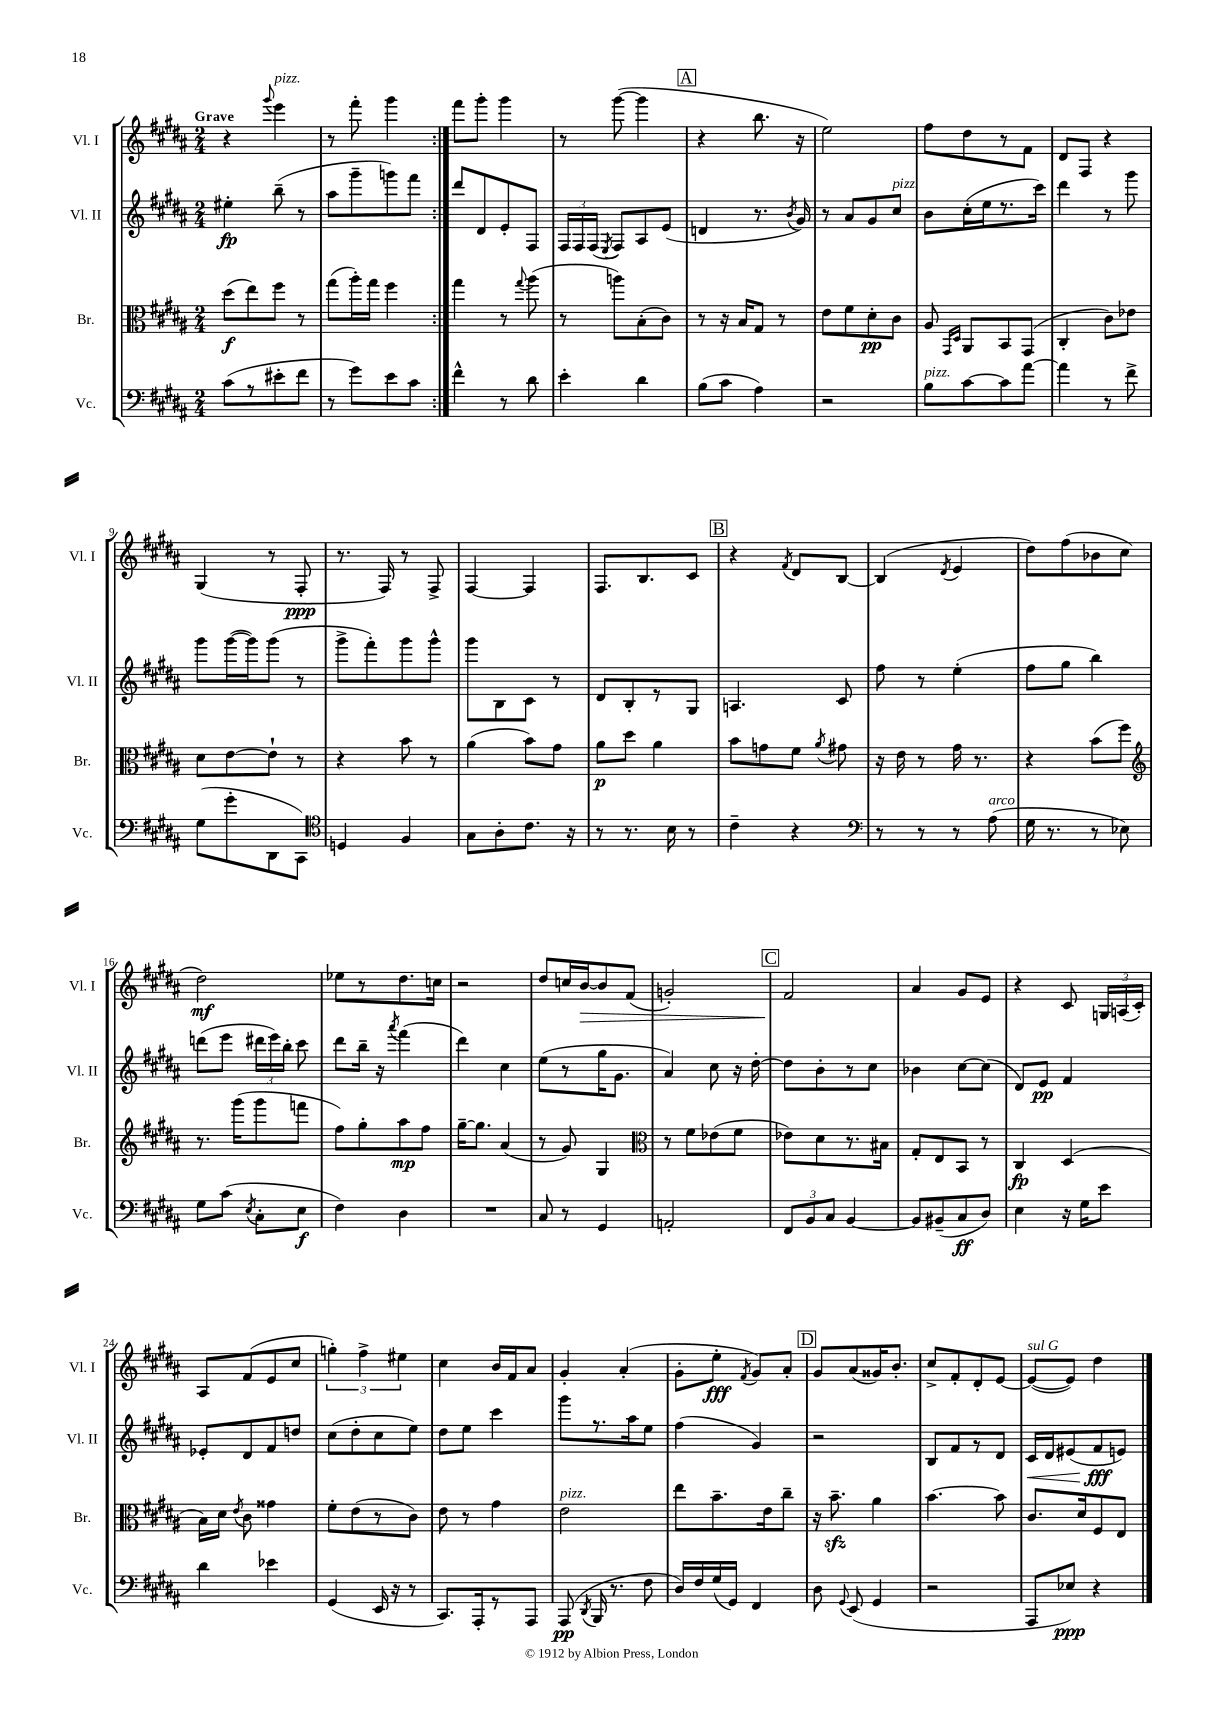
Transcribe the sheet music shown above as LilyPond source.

<<
\new StaffGroup <<
\new Staff = "s0" \with { instrumentName = "Vl. I" shortInstrumentName = "Vl. I" } {
    \clef treble \key b \major \numericTimeSignature \time 2/4 \tempo "Grave"
    \autoBeamOff \repeat volta 2 { r4 \appoggiatura { gis'''8 } e'''4^\markup { \italic "pizz." } |
    r8 fis'''8-. gis'''4 | }
    fis'''8[ gis'''8]-. gis'''4 |
    r8 gis'''8~( gis'''4 |
    \mark \markup { \box "A" } r4 b''8. r16 |
    e''2) |
    fis''8[ dis''8 r8 fis'8] |
    dis'8[ fis8] r4 |
    gis4( r8 fis8-.\ppp |
    r8. fis16) r8 fis8-> |
    fis4~ fis4 |
    fis8.[ b8. cis'8] |
    \mark \markup { \box "B" } r4 \acciaccatura { fis'8 } dis'8[ b8]~ |
    b4( \acciaccatura { dis'8 } e'4 |
    dis''8[) fis''8( bes'8 cis''8] |
    dis''2\mf) |
    ees''8[ r8 dis''8. c''16] |
    r2 |
    dis''8[ c''16 b'16~\> b'8 fis'8]( |
    g'2-.) |
    \mark \markup { \box "C" } fis'2\! |
    ais'4 gis'8[ e'8] |
    r4 cis'8 \tuplet 3/2 { g16[ a16( cis'16]-.) } |
    ais8[ fis'8( e'8 cis''8] |
    \tuplet 3/2 { g''4-.) fis''4-> eis''4 } |
    cis''4 b'16[ fis'16 ais'8] |
    gis'4-. ais'4-.( |
    gis'8[-. e''8]-.\fff \acciaccatura { fis'8 } gis'8[) ais'8]-. |
    \mark \markup { \box "D" } gis'8[ ais'8( gisis'16) b'8.]-. |
    cis''8[-> fis'8-. dis'8-. e'8]~ |
    e'8[~^\markup { \italic "sul G" }( e'8]) dis''4 \bar "|." |
}
\new Staff = "s1" \with { instrumentName = "Vl. II" shortInstrumentName = "Vl. II" } {
    \clef treble \key b \major \numericTimeSignature \time 2/4
    \autoBeamOff \repeat volta 2 { eis''4-.\fp b''8--( r8 |
    ais''8[ gis'''8-- g'''8) fis'''8] | }
    dis'''8[ dis'8 e'8-. fis8] |
    \tuplet 3/2 { fis16[ fis16 fis16]( } \acciaccatura { e8 } fis8[) ais8 e'8]( |
    \mark \markup { \box "A" } d'4 r8. \acciaccatura { b'8 } gis'16) |
    r8 ais'8[ gis'8 cis''8]^\markup { \italic "pizz." } |
    b'8[ cis''16-.( e''16 r8. cis'''16]) |
    dis'''4 r8 gis'''8 |
    gis'''8[ gis'''16~( gis'''16) gis'''8]( r8 |
    gis'''8[-> fis'''8-.) gis'''8 gis'''8]-^ |
    gis'''8[ b8 cis'8] r8 |
    dis'8[ b8-. r8 gis8] |
    \mark \markup { \box "B" } a4. cis'8 |
    fis''8 r8 e''4-.( |
    fis''8[ gis''8] b''4) |
    d'''8[( e'''8] \tuplet 3/2 { dis'''16[ e'''16) b''16]-. } cis'''8 |
    dis'''8[ b''16]-- r16 \acciaccatura { ais'''8 } fis'''4( |
    dis'''4) cis''4 |
    e''8[( r8 gis''16 gis'8.] |
    ais'4) cis''8 r16 dis''16~-. |
    \mark \markup { \box "C" } dis''8[ b'8-. r8 cis''8] |
    bes'4 cis''8[~ cis''8]( |
    dis'8[) e'8]\pp fis'4 |
    ees'8[-. dis'8 fis'8 d''8] |
    cis''8[( dis''8-. cis''8 e''8]) |
    dis''8[ e''8] cis'''4 |
    gis'''8[ r8. ais''16 e''8] |
    fis''4( gis'4) |
    \mark \markup { \box "D" } r2 |
    b8[ fis'8 r8 dis'8] |
    cis'16[\< dis'16 eis'8( fis'8\fff\! e'8]) \bar "|." |
}
\new Staff = "s2" \with { instrumentName = "Br." shortInstrumentName = "Br." } {
    \clef alto \key b \major \numericTimeSignature \time 2/4
    \autoBeamOff \repeat volta 2 { dis''8[\f( e''8) fis''8] r8 |
    gis''8[( ais''16-.) gis''16] fis''4 | }
    gis''4 r8 \appoggiatura { gis''8 } ais''8( |
    r8 a''8[) b8-.( cis'8]) |
    \mark \markup { \box "A" } r8 r16 b16[ gis8] r8 |
    e'8[ fis'8 dis'8-.\pp cis'8] |
    ais8 \grace { gis,16[ dis16] } ais,8[ b,8 gis,8]( |
    cis4-. cis'8[) ees'8] |
    dis'8[ e'8~ e'8]-! r8 |
    r4 b'8 r8 |
    ais'4( b'8[) gis'8] |
    ais'8[\p dis''8] ais'4 |
    \mark \markup { \box "B" } b'8[ g'8 fis'8] \acciaccatura { ais'8 } gis'8 |
    r16 e'16 r8 gis'16 r8. |
    r4 b'8[( fis''8]) |
    \clef treble r8. gis'''16[( gis'''8 f'''8] |
    fis''8[) gis''8-. ais''8\mp fis''8] |
    gis''16[~-- gis''8.] ais'4( |
    r8 gis'8) gis4 |
    \clef alto r8 fis'8[ ees'8( fis'8] |
    \mark \markup { \box "C" } ees'8[) dis'8 r8. bis16] |
    gis8[-. e8 b,8] r8 |
    cis4\fp dis4( |
    b16[) dis'16] \acciaccatura { e'8 } cis'8 gisis'4 |
    fis'8[-. e'8( r8 cis'8]) |
    e'8 r8 gis'4 |
    e'2^\markup { \italic "pizz." } |
    e''8[ b'8.-- e'16 cis''8]-- |
    \mark \markup { \box "D" } r16 b'8.--\sfz ais'4 |
    b'4.~ b'8 |
    cis'8.[ dis'16 fis8 e8] \bar "|." |
}
\new Staff = "s3" \with { instrumentName = "Vc." shortInstrumentName = "Vc." } {
    \clef bass \key b \major \numericTimeSignature \time 2/4
    \autoBeamOff \repeat volta 2 { cis'8[( r8 eis'8-. fis'8] |
    r8 gis'8[) e'8 cis'8] | }
    fis'4-^ r8 dis'8 |
    e'4-. dis'4 |
    \mark \markup { \box "A" } b8[( cis'8] ais4) |
    r2 |
    b8[^\markup { \italic "pizz." } cis'8~ cis'8 ais'8]~ |
    ais'4 r8 fis'8-> |
    gis8[( gis'8-. dis,8 cis,8]) |
    \clef tenor d4 fis4 |
    gis8[ ais8-. cis'8.] r16 |
    r8 r8. b16 r8 |
    \mark \markup { \box "B" } cis'4-- r4 |
    \clef bass r8 r8 r8 ais8^\markup { \italic "arco" }( |
    gis16 r8. r8 ees8) |
    gis8[ cis'8]( \acciaccatura { e8 } cis8[-. e8]\f |
    fis4) dis4 |
    R2 |
    cis8 r8 gis,4 |
    a,2-. |
    \mark \markup { \box "C" } \tuplet 3/2 { fis,8[ b,8 cis8] } b,4~ |
    b,8[ bis,8--( cis8\ff dis8]) |
    e4 r16 gis16[ e'8] |
    dis'4 ees'4 |
    gis,4( e,16 r16 r8 |
    cis,8.[) ais,,16-. r8 ais,,8] |
    ais,,8\pp( \acciaccatura { dis,8 } b,,16 r8. fis8 |
    dis16[) fis16 gis16( gis,16]) fis,4 |
    \mark \markup { \box "D" } dis8 \appoggiatura { gis,8 } e,8( gis,4 |
    r2 |
    ais,,8[ ees8]\ppp) r4 \bar "|." |
}
>>
>>
